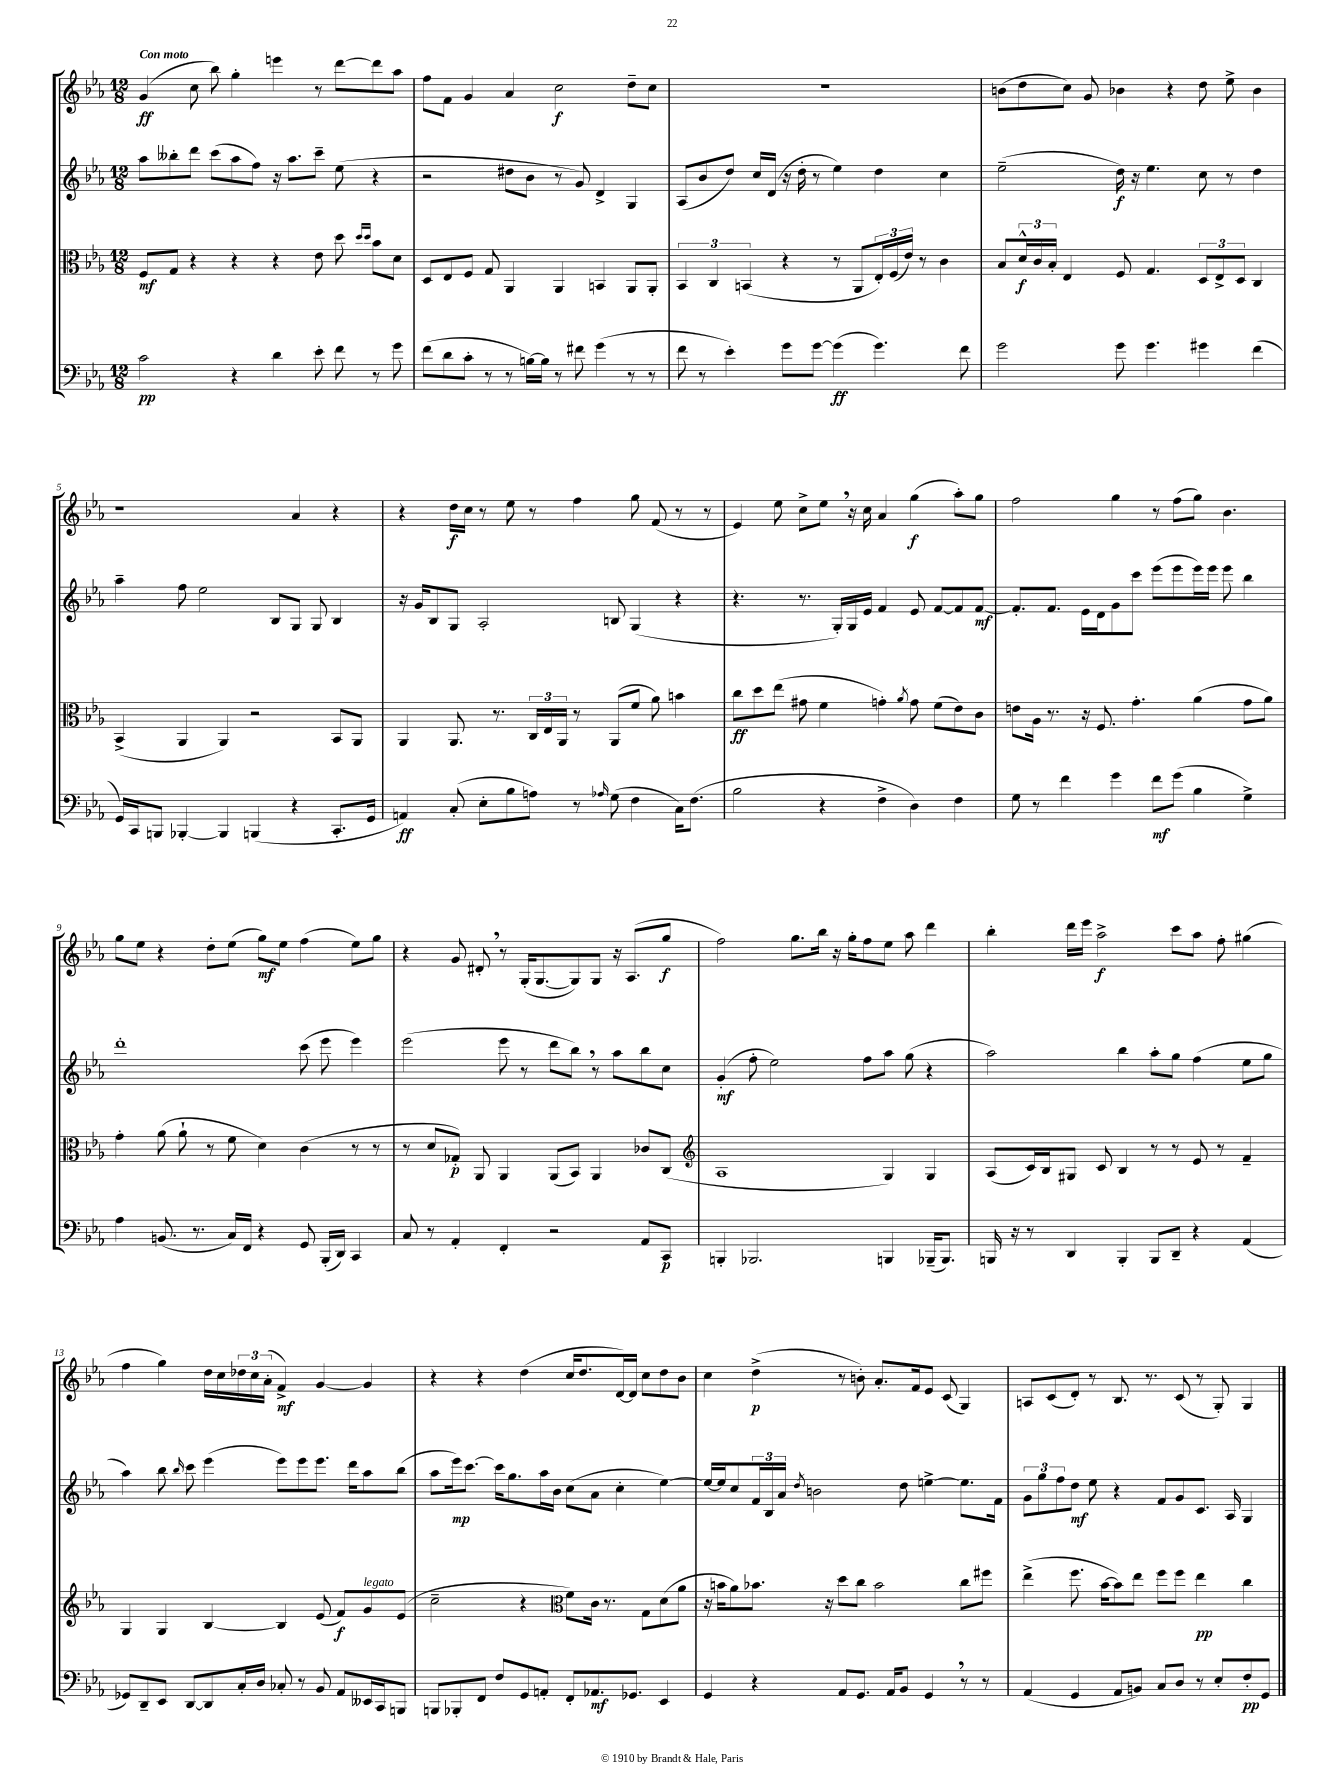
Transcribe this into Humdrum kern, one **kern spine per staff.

**kern	**kern	**kern	**kern
*staff4	*staff3	*staff2	*staff1
*clefF4	*clefC3	*clefG2	*clefG2
*k[b-e-a-]	*k[b-e-a-]	*k[b-e-a-]	*k[b-e-a-]
*M12/8	*M12/8	*M12/8	*M12/8
2c	8F	8aa-	(4g
.	8G	8bb--'	.
.	4r	8ddd	8cc
.	.	(8ccc	8bb-)
4r	4r	8aa-	4gg'
.	.	8ff)	.
4d	4r	16r	4eee
.	.	8.aa-	.
8e-'	8e-	8ccc~	8r
8f	8dd	(8ee-	[8ddd
.	16qqdd	.	.
.	16qqdd	.	.
8r	8b-	4r	8ddd]
8g	8d	.	8aa-
=	=	=	=
(8f	8D	2r	8ff
8d	8E-	.	8f
8c'	8F	.	4g
8r	8G	.	.
8r	4AA-	8dd#	4a-
[16B)	.	8b-	.
16B]	.	.	.
8r	4AA-	8r	2cc
8f#	.	8g)	.
(4g	4BB	4d^	.
8r	8AA-	4G	8dd~
8r	8AA-'	.	8cc
=	=	=	=
8f	6BB-	(8A-	1.r
8r	.	8b-	.
.	6C	.	.
4e-')	.	8dd)	.
.	(6BB	.	.
.	.	16cc	.
.	.	(16d	.
8g	4r	16r	.
.	.	16dd'	.
[8g	.	8r	.
(4g]	8r	4ee-)	.
.	8AA-	.	.
4.g)	24E-')	4dd	.
.	(24F	.	.
.	24e-)	.	.
.	8r	.	.
.	4c	4cc	.
8f	.	.	.
=	=	=	=
2g	8B-	(2ee-~	(8b
.	24d^^	.	8dd
.	24c	.	.
.	24B-'	.	.
.	4E-	.	8cc)
.	.	.	8g
8g	8F	16dd)	4b-
.	.	16r	.
4.g	4.G	4.ee-	.
.	.	.	4r
4g#	12D	8cc	8dd
.	12E-^	.	.
.	.	8r	8ee-^
.	12D	.	.
(4f	4C	4dd	4b-
=	=	=	=
16GG)	(4BB-^	4aa-~	1r
16CC	.	.	.
8BBB	.	.	.
[4BBB-'	4AA-	8ff	.
.	.	2ee-	.
4BBB-]	4AA-)	.	.
(4BBB	2r	.	.
.	.	8B-	.
4r	.	8G	4a-
.	.	8G	.
8.CC'	8BB-	4B-	4r
.	8AA-	.	.
16GG	.	.	.
=	=	=	=
4AA)	4AA-	16r	4r
.	.	16g	.
.	.	8B-	.
(8C'	8.AA-	8G	16dd
.	.	.	16cc
8E-'	.	2A-'	8r
.	8.r	.	.
8B-	.	.	8ee-
8A)	24C	.	8r
.	24E-	.	.
.	24AA-	.	.
8r	8r	.	4ff
16qqA-	.	.	.
(8G	(8AA-	8B	.
4F	8f	(4G	8gg
.	8a-)	.	(8f
16C)	4b	4r	8r
(8.F	.	.	.
.	.	.	8r
=	=	=	=
2B-	8cc	4.r	4e-)
.	8dd	.	.
.	(8ee-	.	8ee-
.	8g#	8.r	8cc^
4r	4f	.	8ee-
.	.	16G')	.
.	.	16G	16r
.	.	16e-	16cc
4F^	4g')	4f	4a-
.	8qa-	.	.
4D)	8g	8e-	(4gg
.	(8f	[8f	.
4F	8e-)	8f]	8aa-')
.	8c	[8f	8gg
=	=	=	=
8G	8e	8.f']	2ff
8r	16A-	.	.
.	8.r	8.f	.
4f	.	.	.
.	16r	16e-	.
.	8.F	16d	.
4g	.	8g	4gg
.	4.g'	8ccc	.
8f	.	(8eee-	8r
(8g	.	8eee-	(8ff
4B-	(4a-	16eee-)	8gg)
.	.	16eee-	.
.	.	8eee-	4.b-
4G^)	8g	4bb-	.
.	8a-)	.	.
=	=	=	=
4A-	4g'	1ddd'	8gg
.	.	.	8ee-
(8.BB	(8a-	.	4r
.	8a-`	.	.
8.r	.	.	.
.	8r	.	8dd'
16C)	8f	.	(8ee-
16FF	.	.	.
4r	4d)	.	8gg)
.	.	.	8ee-
8GG	(4c	(8ccc	(4ff
(16BBB-'	.	8eee-	.
16DD)	.	.	.
4CC	8r	4eee-)	8ee-)
.	8r	.	8gg
=	=	=	=
8C	8r	(2eee-	4r
8r	8d	.	.
4AA-'	8G-')	.	8g
.	8AA-	.	8d#'
4FF'	4AA-	8eee-	8r
.	.	8r	(16G'
.	.	.	[8.G
2r	(8AA-	8ddd	.
.	8BB-)	8bb-)	8G])
.	4AA-	8r	8G
.	.	8aa-	16r
.	.	.	(8.A-
8AA-	8c-	8bb-	.
8CC	(8C	8cc	8gg
=	=	=	=
*	*clefG2	*	*
4BBB'	1A-	(4g'	2ff)
2.BBB-	.	8ff'	.
.	.	2ee-)	.
.	.	.	8.gg
.	.	.	16bb-
.	.	.	16r
.	.	.	16gg'
.	.	8ff	8ff
4BBB	4G)	8aa-	8ee-
.	.	(8gg	8aa-
(16BBB-~	4G	4r	4ddd
8.BBB-)	.	.	.
=	=	=	=
16BBB	(8A-	2aa-)	4bb-'
16r	.	.	.
8r	16c)	.	.
.	16B-	.	.
4DD	8G#	.	16ddd
.	.	.	16eee-
.	8c	.	2aa-^
4BBB'	4B-	4bb-	.
8BBB	8r	8aa-'	.
8DD~	8r	8gg	8ccc
4r	8e-	(4ff	8aa-
.	8r	.	8ff'
(4AA-	4f~	8ee-	(4gg#
.	.	8gg	.
=	=	=	=
8GG-)	4G	4aa-)	4ff
8DD~	.	.	.
8EE-	4G	8bb-	4gg)
.	.	16qqbb-	.
[8DD	.	8ccc	.
8DD]	[4B-	(4eee-	16dd
.	.	.	16cc
16C'	.	.	24dd-
.	.	.	24cc
16D	.	.	.
.	.	.	(24a-'
8C-'	4B-]	8eee-)	4f^)
8r	.	8eee-	.
8BB-	(8e-	8.eee-	[4g
8AA-	8f)	.	.
.	.	16ddd	.
16EE--	8g	8aa-	4g]
16CC	.	.	.
8BBB	(8e-	(8bb-	.
=	=	=	=
8BBB	2cc~	8aa-	4r
8BBB-'	.	16eee-)	.
.	.	[8.ccc	.
8FF	.	.	4r
8F	.	16ccc]	.
.	.	8.gg	.
8GG	4r	.	(4dd
8AA'	.	16aa-	.
.	.	16b-	.
*	*clefC3	*	*
8FF'	8f)	(8cc	16cc
.	.	.	8.dd
8.AA-	16c	8a-	.
.	8.r	.	.
.	.	4cc'	[16d)
8.GG-	.	.	16d]
.	8G	.	8cc
4EE-	(8d	[4ee-)	8dd
.	8a-	.	8b-
=	=	=	=
4GG	16r	16ee-_	4cc
.	16b	16ee-]	.
.	8a-)	8cc	.
4r	8.b-	24f	(4dd^
.	.	24B-	.
.	.	24a-	.
.	.	8qdd	.
.	.	2b	.
.	16r	.	.
8AA-	8dd	.	8r
8.GG	8cc	.	8b')
.	2b-	.	8.a-'
16AA-	.	.	.
8BB-	.	8dd	.
.	.	.	16f
4GG	.	[4ee^	8e-
.	.	.	(8c
8r	8cc	8.ee]	4G)
8r	8ff#	.	.
.	.	16f	.
=	=	=	=
(4AA-	(4ee-^	12g	8A
.	.	12gg	.
.	.	.	(8c
.	.	12ff	.
4GG	8.ff	8dd	8d')
.	.	8ee-	8r
.	[16b-	.	.
8AA-	8b-])	4r	8.B-
8BB)	8ee-	.	.
.	.	.	8.r
8C	8ff	8f	.
8D	8ff	8g	(8c
8r	4ee-	8.c	8r
8E-'	.	.	8G')
.	.	16A-	.
8F'	4cc	4G	4G
8GG	.	.	.
==	==	==	==
*-	*-	*-	*-
